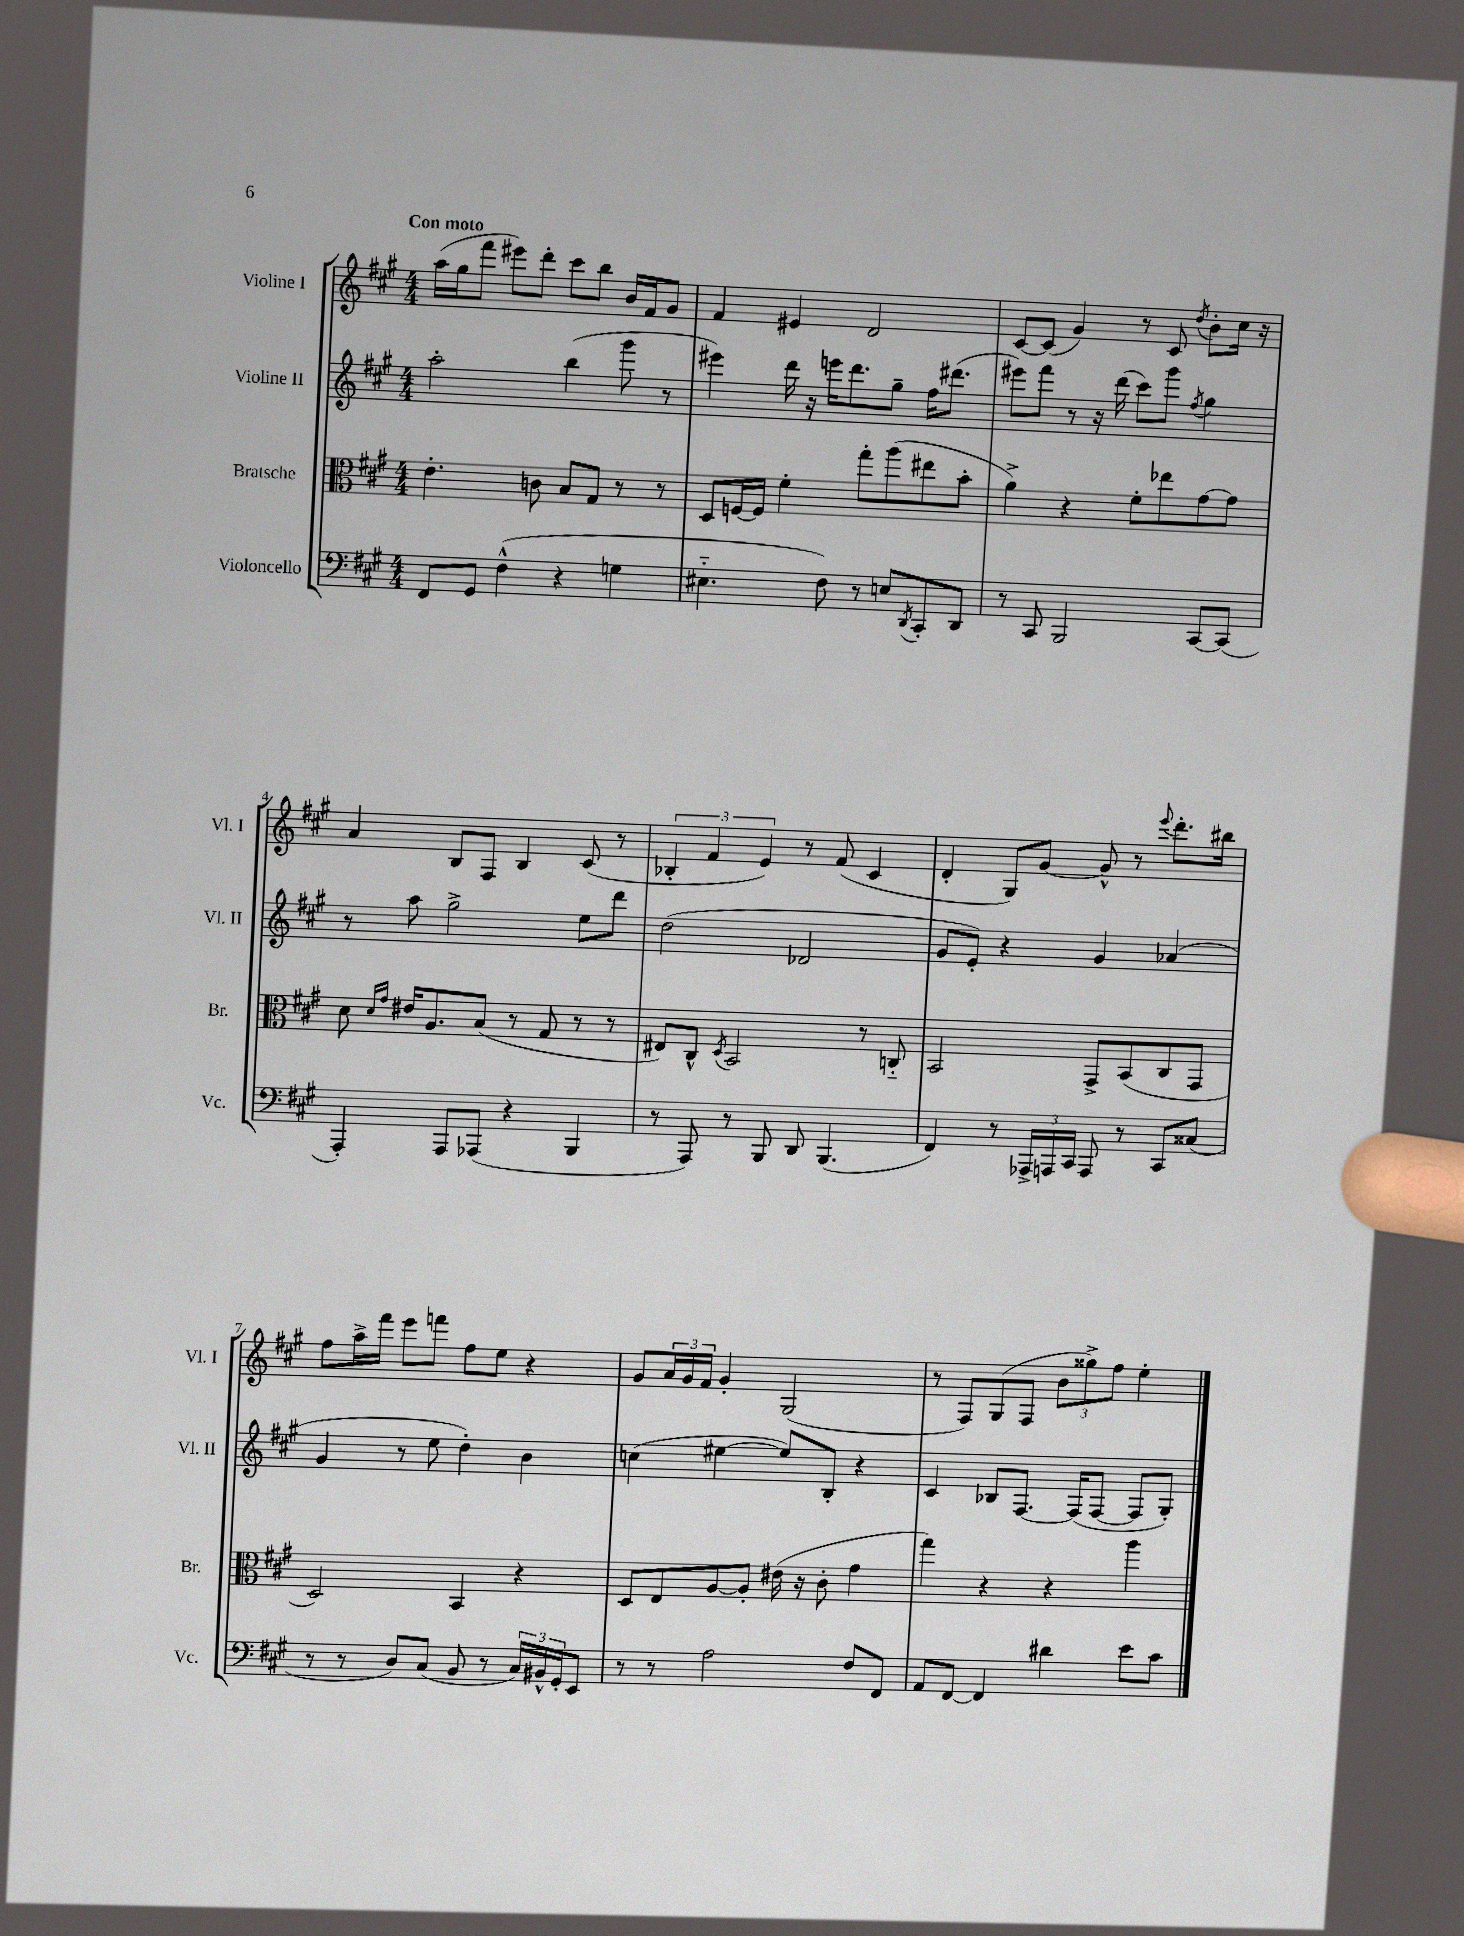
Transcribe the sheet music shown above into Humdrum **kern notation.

**kern	**kern	**kern	**kern
*part4	*part3	*part2	*part1
*staff4	*staff3	*staff2	*staff1
*I"Violoncello	*I"Bratsche	*I"Violine II	*I"Violine I
*I'Vc.	*I'Br.	*I'Vl. II	*I'Vl. I
*clefF4	*clefC3	*clefG2	*clefG2
*k[f#c#g#]	*k[f#c#g#]	*k[f#c#g#]	*k[f#c#g#]
*M4/4	*M4/4	*M4/4	*M4/4
=1	=1	=1	=1
!	!	!	!LO:TX:a:B:t=Con moto
8FF#/L	4.e'\	2aa'\	(16aa\LL
.	.	.	16gg#\J
8GG#/J	.	.	8fff#\J
(4F#^^\	.	.	8eee#X\L)
.	8cn\	.	8ddd'\J
4r	8B/L	(4bb\	8ccc#\L
.	8G#/J	.	8bb\J
4Gn\	8r	8ggg#\	16b/LL
.	.	.	16f#/J
.	8r	8r	8g#/J
=2	=2	=2	=2
4.E#X\	8D/L	4eee#X\)	4f#/
.	[16Fn/L	.	.
.	16F/JJ]	.	.
.	4f#'\	16ddd\	4e#X/
.	.	16r	.
8F#\)	.	16eeen\KL	.
.	.	8.ddd\	.
8r	8gg#'\L	.	2d/
8En/L	(8aa\	8gg#~\J	.
8qDD/	.	.	.
8CC#'/	8ee#X\	16ff#\KL	.
.	.	(8.ddd#X\J	.
8DD/J	8b'\J	.	.
=3	=3	=3	=3
8r	4a^\)	8eee#X\L)	[8c#/L
8CC#/	.	8fff#\J	(8c#/J]
2BBB/	4r	8r	4g#/)
.	.	16r	.
.	.	(16ddd\	.
.	8f#'\L	8ccc#\L)	8r
.	8ee-X\	8ggg#\J	8c#/
.	.	8qff#/	8qdd/
[8CC#/L	[8g#\	4gg#\	8b'\L
(8CC#/J]	8g#\J]	.	16cc#\Jk
.	.	.	16r
!!LO:LB:g=z
=4	=4	=4	=4
4AAA'/)	8d\	8r	4a/
.	16qqd/LL	.	.
.	16qqg#/JJ	.	.
.	16e#X/KL	8aa\	.
.	8.A/	.	.
8AAA/L	.	2gg#^\	8B/L
(8AAA-X/J	(8B/J	.	8F#/J
4r	8r	.	4B/
.	8G#/	.	.
4BBB/	8r	8ee\L	(8c#/
.	8r	8ddd\J	8r
=5	=5	=5	=5
8r	8E#X/L)	(2dd\	6B-X'/
8AAA/)	8C#^^/J	.	.
.	.	.	6f#/
.	8qD/	.	.
8r	2BB/	.	.
.	.	.	6e/)
8BBB/	.	.	.
8DD/	.	2d-X/	8r
(4.BBB/	.	.	(8f#/
.	8r	.	4c#/
.	8Cn/	.	.
=6	=6	=6	=6
4FF#/)	2BB/	8g#/L	4d'/
.	.	8e'/J)	.
8r	.	4r	8G#/L)
24AAA-X^/LL	.	.	[8g#/J
24AAAn/	.	.	.
24CC#/JJ	.	.	.
8AAA/	8GG#^/L	4g#/	8g#^^/]
8r	(8BB/	.	8r
.	.	.	8qqeee/
8CC#/L	8C#/	(4a-X/	8.ddd'\L
(8C##X/J	8GG#/J	.	.
.	.	.	16bb#X\Jk
!!LO:LB:g=z
=7	=7	=7	=7
8r	2D/)	4g#/	8ff#\L
8r	.	.	16aa^\L
.	.	.	16fff#\JJ
8D/L)	.	8r	8eee\L
(8C#/J	.	8ee\	8fffn\J
8BB/	4BB/	4dd'\)	8ff#\L
8r	.	.	8ee\J
24C#/LL)	4r	4b\	4r
24BB#X^^/	.	.	.
24GG#'/J	.	.	.
8EE/J	.	.	.
=8	=8	=8	=8
8r	8D/L	(4ccn\	8g#/L
8r	8E/	.	24a/L
.	.	.	24g#/
.	.	.	24f#/JJ
2A\	[8A/	[4ee#X\	4g#'/
.	8A'/J]	.	.
.	(16e#X\	8ee#/L])	(2G#/
.	16r	.	.
.	8c#'\	8B'/J	.
8F#/L	4g#\	4r	.
8FF#/J	.	.	.
=9	=9	=9	=9
8AA/L	4gg#\)	4c#/	8r
[8FF#/J	.	.	8F#/L)
4FF#/]	4r	8B-X/L	(8G#/
.	.	[8.F#/J	8F#/J
4d#X\	4r	.	12b\L
.	.	(16F#/KL]	.
.	.	.	12gg##X^\)
.	.	[8F#/J	.
.	.	.	12ff#\J
8e\L	4aa\	8F#/L]	4ee'\
8c#\J	.	8G#'/J)	.
==	==	==	==
*-	*-	*-	*-
